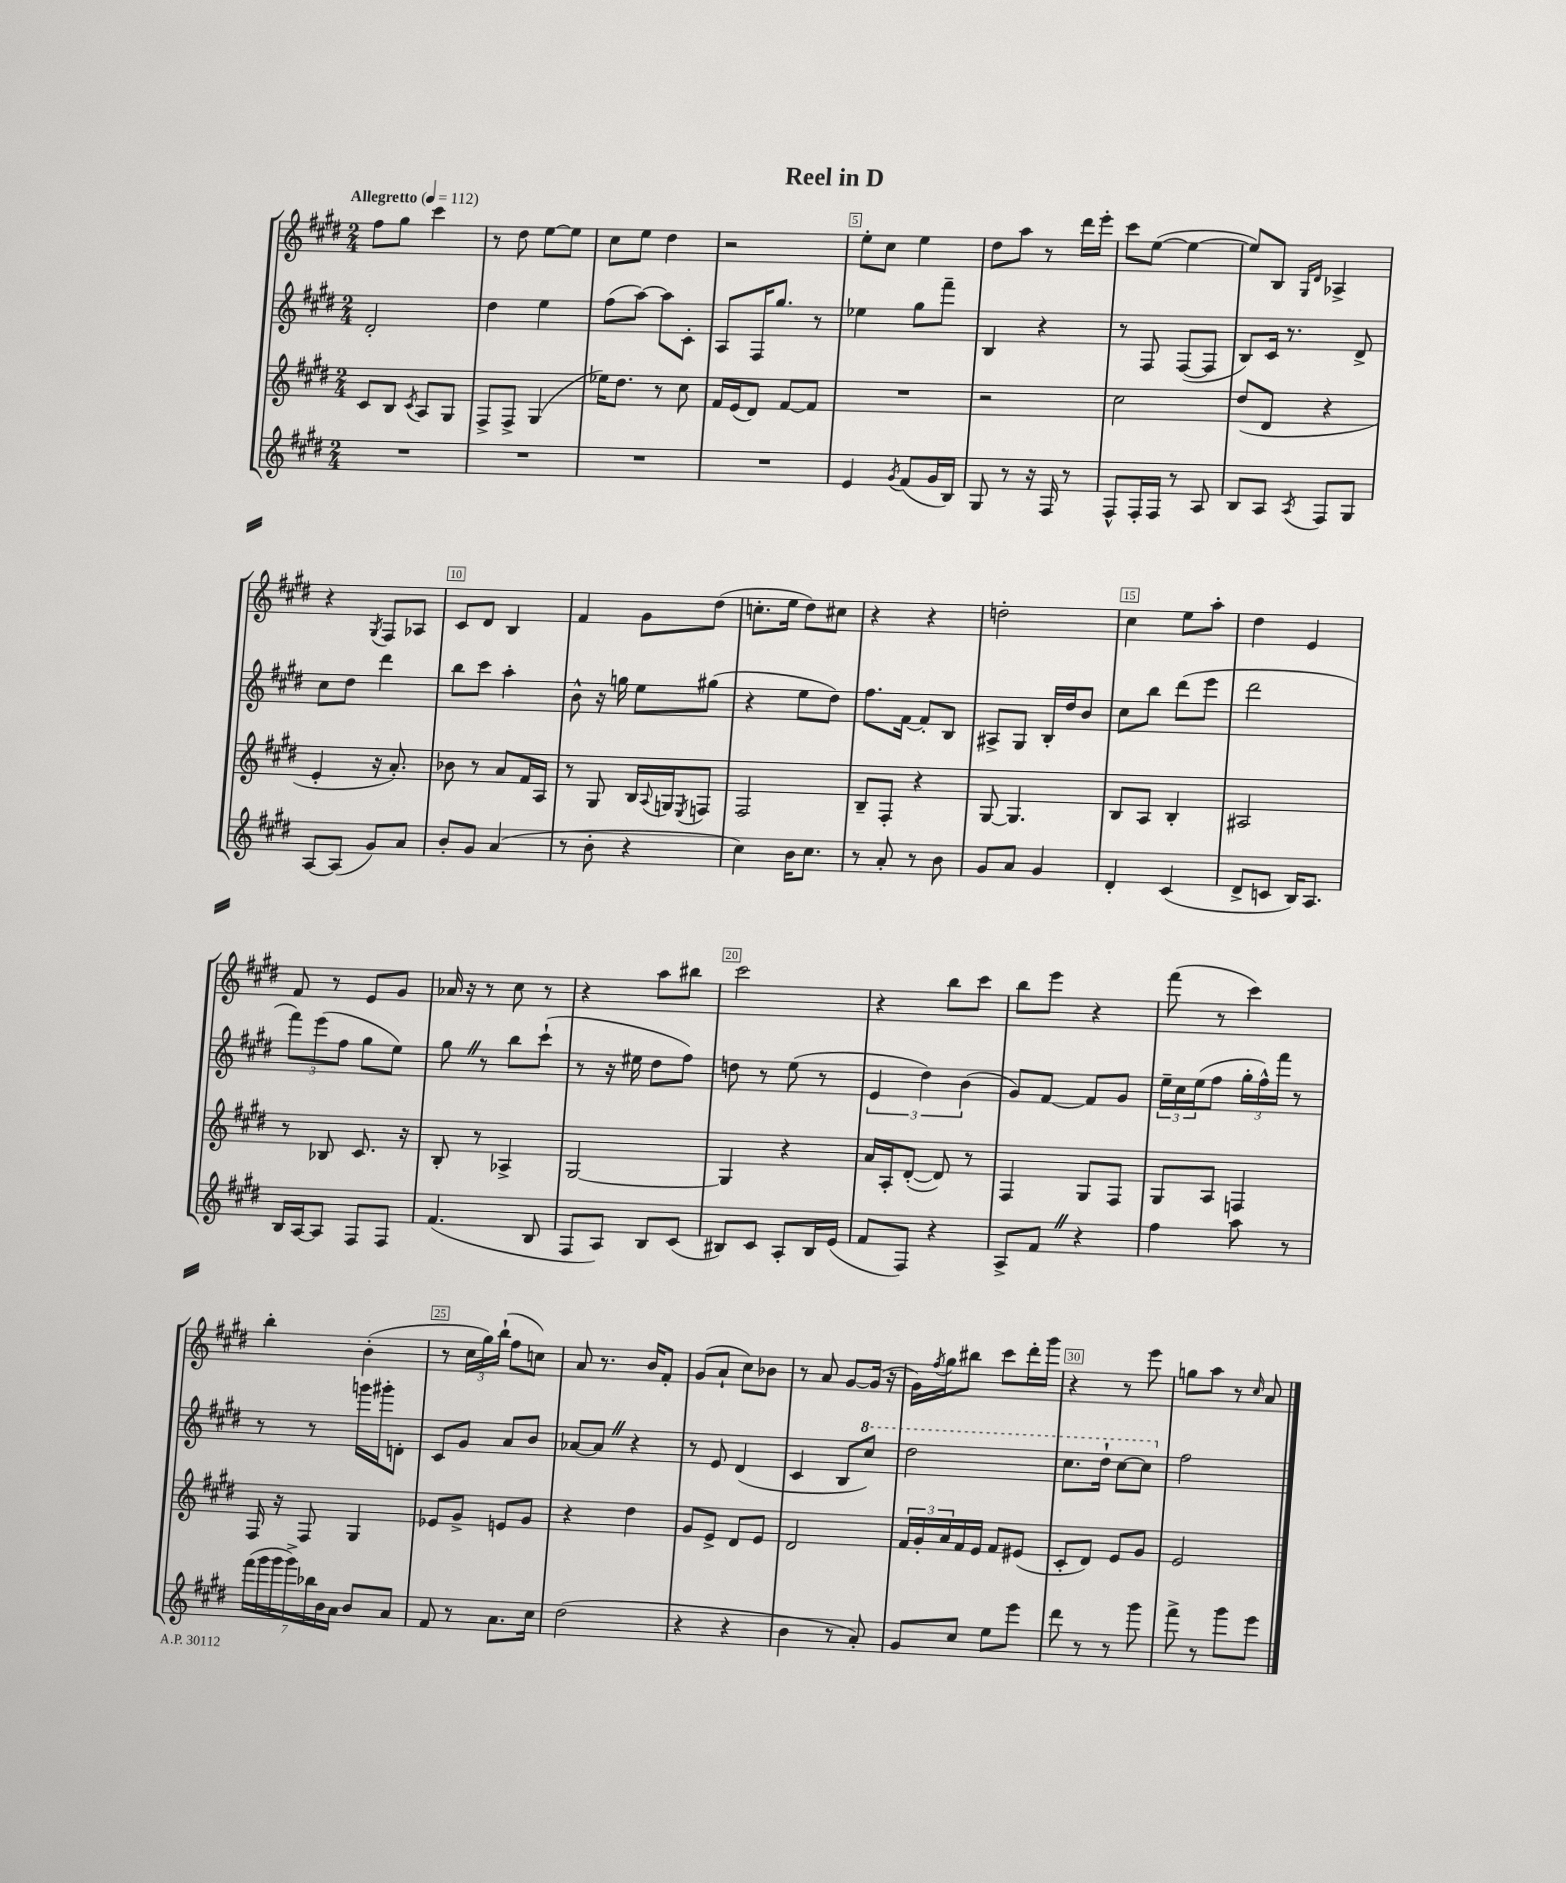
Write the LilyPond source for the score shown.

\header { title = "Reel in D" }
<<
\new StaffGroup <<
\new Staff = "s0" {
    \clef treble \key e \major \numericTimeSignature \time 2/4 \tempo "Allegretto" 4 = 112
    fis''8 gis''8 cis'''4 |
    r8 dis''8 e''8~ e''8 |
    cis''8 e''8 dis''4 |
    r2 |
    e''8-. cis''8 e''4 |
    dis''8 a''8 r8 dis'''16 e'''16-. |
    cis'''8 e''8~( e''4~ |
    e''8) b8 \grace { gis16 dis'16 } aes4-> |
    r4 \acciaccatura { gis8 } fis8 aes8 |
    cis'8 dis'8 b4 |
    fis'4 gis'8 dis''8( |
    c''8.-. e''16 dis''8) cis''8 |
    r4 r4 |
    d''2-. |
    cis''4 e''8 a''8-. |
    dis''4 e'4 |
    fis'8 r8 e'8 gis'8 |
    aes'16 r16 r8 cis''8 r8 |
    r4 a''8 bis''8 |
    cis'''2 |
    r4 b''8 cis'''8 |
    b''8 e'''8 r4 |
    fis'''8( r8 cis'''4) |
    b''4-. b'4-.( |
    r8 \tuplet 3/2 { cis''16 gis''16) b''16-!( } fis''8 c''8) |
    a'8 r8. b'16 fis'8-. |
    gis'8( a'8-! cis''8) bes'8 |
    r8 a'8 gis'8~ gis'16( r16 |
    gis'16) \acciaccatura { fis''8 } gis''16 bis''8 cis'''8 dis'''16-. gis'''16 |
    r4 r8 e'''8 |
    g''8 a''8 r8 \grace { cis''16 } a'8 \bar "|." |
}
\new Staff = "s1" {
    \clef treble \key e \major \numericTimeSignature \time 2/4
    dis'2-. |
    dis''4 e''4 |
    fis''8( a''8~) a''8 cis'8-. |
    a8 fis16 gis''8. r8 |
    ees''4 gis''8 fis'''8-- |
    b4 r4 |
    r8 fis8 fis8~( fis8 |
    b8) cis'16 r8. dis'8-> |
    cis''8 dis''8 dis'''4 |
    b''8 cis'''8 a''4-. |
    b'8-^ r16 g''16 e''8 gis''8( |
    r4 e''8 dis''8) |
    fis''8. fis'16~ fis'8-. b8 |
    ais8-> gis8 b16-. dis''16 b'8 |
    cis''8 b''8 dis'''8( e'''8 |
    dis'''2 |
    \tuplet 3/2 { fis'''8) e'''8( fis''8 } gis''8 e''8) |
    gis''8 \once \override BreathingSign.text = \markup { \musicglyph "scripts.caesura.straight" } \breathe r8 b''8 cis'''8-!( |
    r8 r16 eis''16 dis''8 fis''8) |
    d''8 r8 e''8( r8 |
    \tuplet 3/2 { e'4 dis''4) b'4( } |
    gis'8) fis'8~ fis'8 gis'8 |
    \tuplet 3/2 { e''16-- cis''16 e''16( } fis''8 \tuplet 3/2 { gis''16-. fis''16-^) fis'''16 } r8 |
    r8 r8 g'''16 gis'''16-. d'8-. |
    cis'8 gis'8 a'8 b'8 |
    aes'8~ aes'8 \once \override BreathingSign.text = \markup { \musicglyph "scripts.caesura.straight" } \breathe r4 |
    r8 e'8 dis'4( |
    cis'4 b8 \ottava #1 cis'''8) |
    dis'''2 |
    cis'''8. dis'''16-! cis'''8~ cis'''8 \ottava #0 |
    fis''2 \bar "|." |
}
\new Staff = "s2" {
    \clef treble \key e \major \numericTimeSignature \time 2/4
    cis'8 b8 \acciaccatura { cis'8 } a8 gis8 |
    fis8-> fis8-> gis4( |
    ees''16) dis''8. r8 cis''8 |
    fis'16 e'16( dis'8) fis'8~ fis'8 |
    R2 |
    r2 |
    cis''2 |
    dis''8( dis'8 r4 |
    e'4-. r16 a'8.-.) |
    bes'8 r8 a'8 fis'16 a16 |
    r8 gis8 b16 \appoggiatura { a8 } g16 \acciaccatura { e8 } f8 |
    fis2 |
    b8-- fis8-. r4 |
    gis8~ gis4. |
    b8 a8 b4-. |
    ais2 |
    r8 bes8 cis'8. r16 |
    b8-. r8 aes4-> |
    gis2~ |
    gis4 r4 |
    a'16 a16-. dis'8~-.( dis'8) r8 |
    fis4 gis8 fis8 |
    gis8 a8 f4 |
    fis16 r16 fis8 gis4 |
    ees'8 gis'8-> e'8 gis'8 |
    r4 dis''4 |
    gis'8 e'8-> dis'8 e'8 |
    dis'2 |
    \tuplet 3/2 { fis'16 gis'16-. a'16 } fis'16 e'16 fis'8 eis'8( |
    cis'8-. dis'8) e'8 gis'8 |
    e'2 \bar "|." |
}
\new Staff = "s3" {
    \clef treble \key e \major \numericTimeSignature \time 2/4
    R2 |
    R2 |
    R2 |
    R2 |
    e'4 \acciaccatura { gis'8 } fis'8( gis'16 b16) |
    gis8 r8 r16 fis16 r8 |
    fis8-^ fis16-. fis16 r8 a8 |
    b8 a8 \acciaccatura { a8 } fis8 gis8 |
    a8~ a8( gis'8) a'8 |
    b'8-. gis'8 a'4( |
    r8 b'8-. r4 |
    cis''4) b'16 cis''8. |
    r8 a'8-. r8 b'8 |
    gis'8 a'8 gis'4 |
    dis'4-. cis'4( |
    dis'8-> c'8 b16) a8. |
    b16 a16~ a8 fis8 fis8 |
    fis'4.( b8 |
    fis8 a8) b8 cis'8( |
    bis8) cis'8 a8-. bis16 e'16( |
    fis'8 fis8) r4 |
    a8-> fis'8 \once \override BreathingSign.text = \markup { \musicglyph "scripts.caesura.straight" } \breathe r4 |
    fis''4 a''8 r8 |
    \tuplet 7/4 { fis'''16( gis'''16 gis'''16 gis'''16->) bes''16 b'16 a'16 } b'8 a'8 |
    fis'8 r8 a'8. cis''16 |
    dis''2( |
    r4 r4 |
    b'4 r8 a'8-.) |
    gis'8 cis''8 e''8 e'''8 |
    dis'''8 r8 r8 gis'''8 |
    fis'''8-> r8 gis'''8 e'''8 \bar "|." |
}
>>
>>
\layout { \context { \Score \override BarNumber.break-visibility = ##(#f #t #t) barNumberVisibility = #(every-nth-bar-number-visible 5) \override BarNumber.stencil = #(make-stencil-boxer 0.1 0.3 ly:text-interface::print) } }
